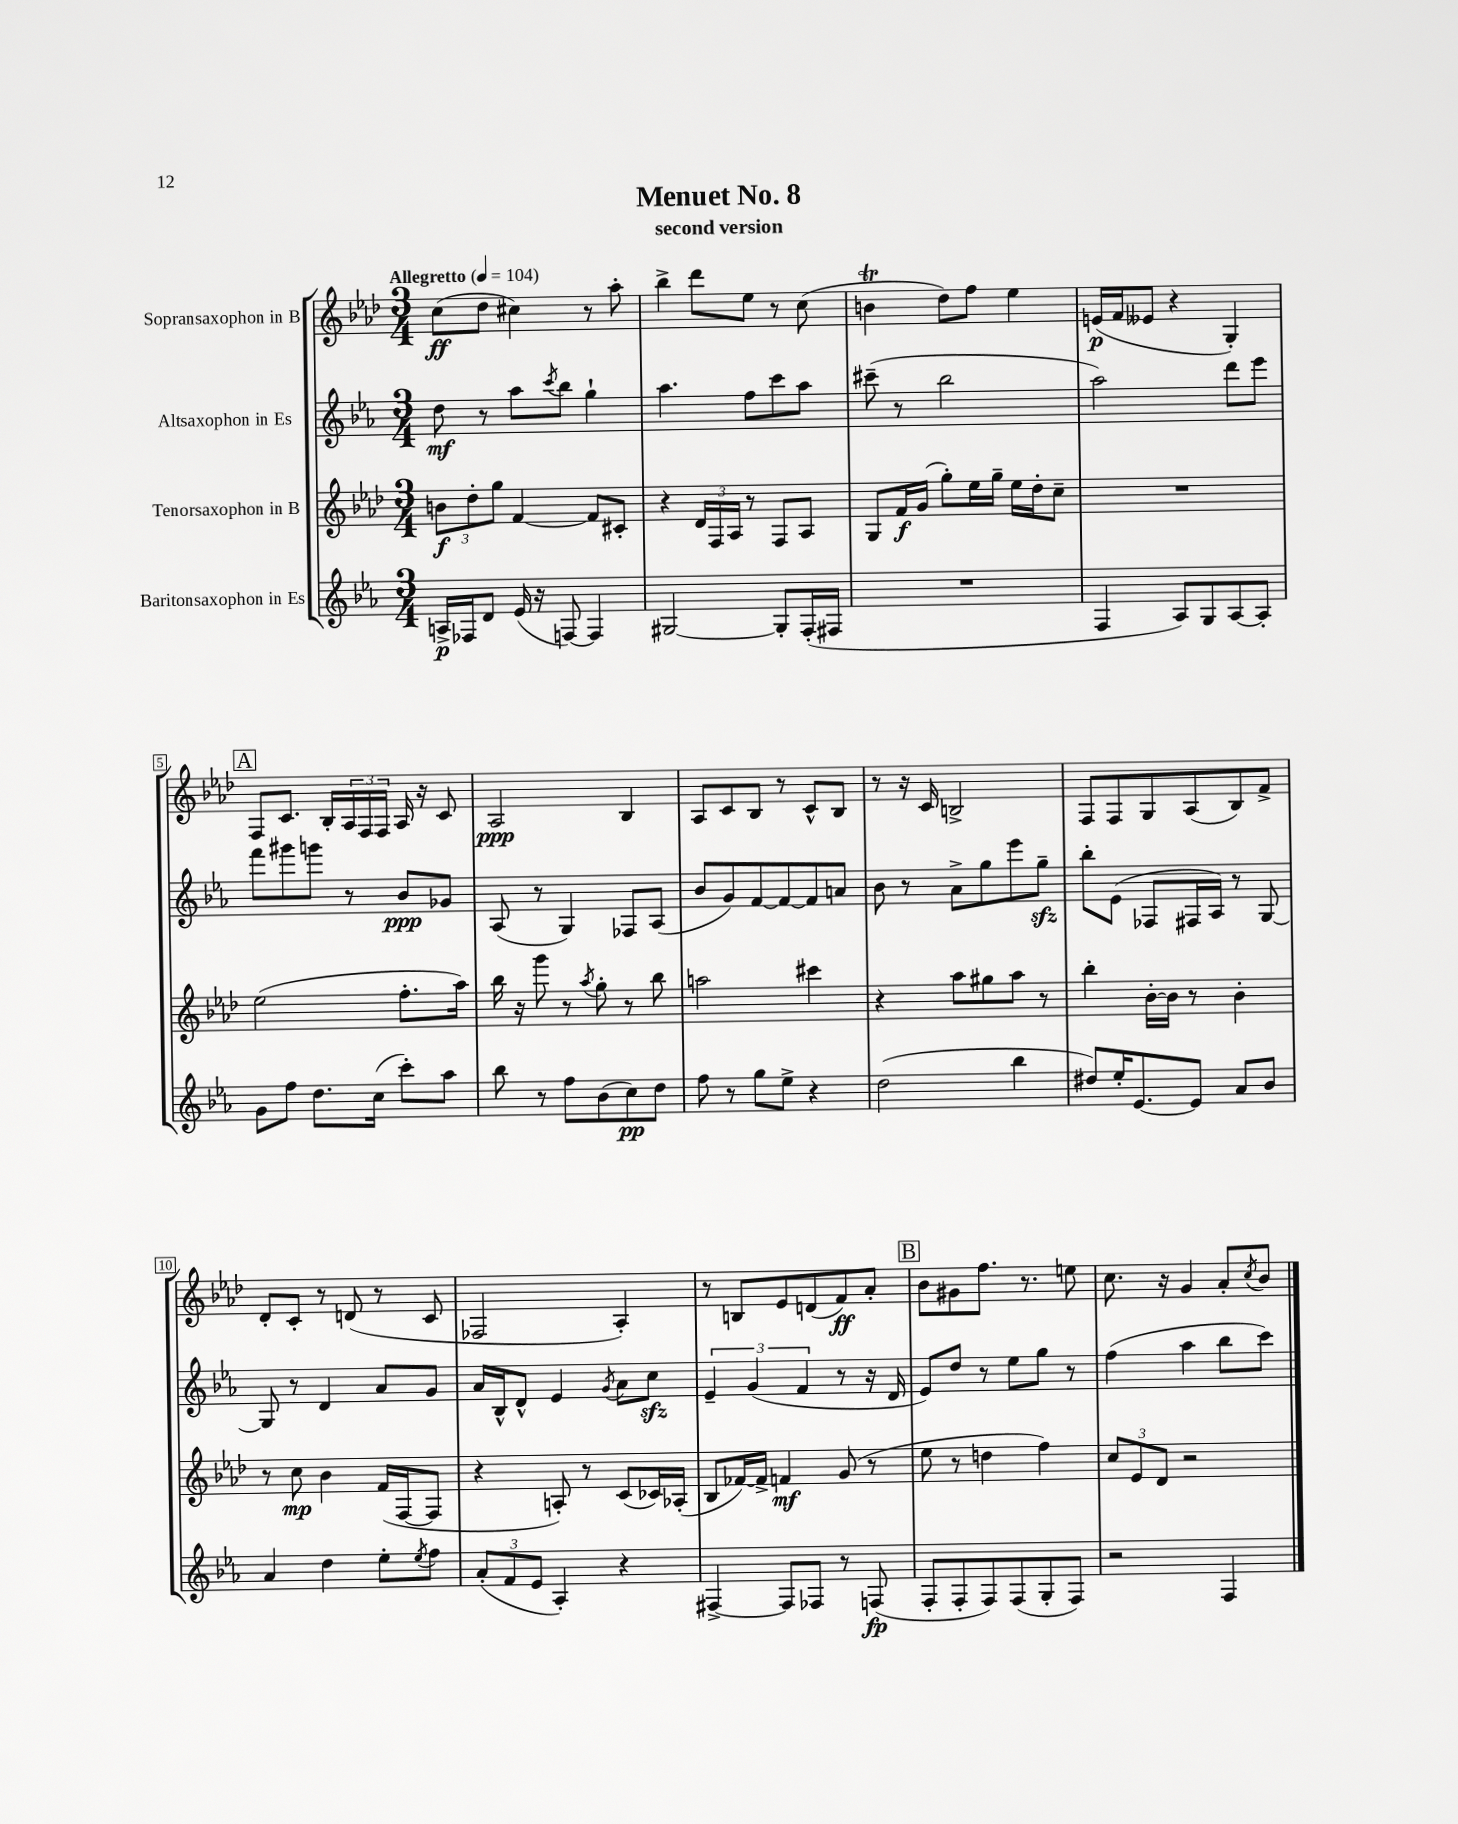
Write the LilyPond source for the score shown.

\header { title = "Menuet No. 8" subtitle = "second version" }
<<
\new StaffGroup <<
\new Staff = "s0" \with { instrumentName = "Sopransaxophon in B" } {
    \clef treble \key aes \major \numericTimeSignature \time 3/4 \tempo "Allegretto" 4 = 104
    c''8\ff( des''8 cis''4) r8 aes''8-. |
    bes''4-> des'''8 ees''8 r8 c''8( |
    b'4\trill des''8) f''8 ees''4 |
    e'16\p( f'16 eeses'8 r4 g4-.) |
    \mark \markup { \box "A" } f8 c'8. bes16-. \tuplet 3/2 { aes16 f16 f16 } aes16 r16 c'8 |
    aes2\ppp bes4 |
    aes8 c'8 bes8 r8 c'8-^ bes8 |
    r8 r16 c'16 b2-> |
    f8 f8 g8 aes8( bes8) f'8-> |
    des'8-. c'8-. r8 d'8( r8 c'8 |
    fes2 aes4-.) |
    r8 b8 ees'8 d'8( f'8\ff) aes'8-. |
    \mark \markup { \box "B" } bes'8 gis'8 f''8. r8. e''8 |
    c''8. r16 g'4 aes'8-. \acciaccatura { c''8 } bes'8 \bar "|." |
}
\new Staff = "s1" \with { instrumentName = "Altsaxophon in Es" } {
    \clef treble \key ees \major \numericTimeSignature \time 3/4
    d''8\mf r8 aes''8 \acciaccatura { c'''8 } bes''8 g''4-! |
    aes''4. f''8 c'''8 aes''8 |
    cis'''8--( r8 bes''2 |
    aes''2) d'''8 ees'''8 |
    \mark \markup { \box "A" } f'''8 gis'''8 g'''8 r8 bes'8\ppp ges'8 |
    aes8( r8 g4) fes8 aes8( |
    bes'8 g'8) f'8~ f'8~ f'8 a'8 |
    bes'8 r8 aes'8-> g''8 ees'''8 g''8--\sfz |
    bes''8-. ees'8( fes8 fis16 aes16) r8 g8~ |
    g8 r8 d'4 aes'8 g'8 |
    aes'16 bes16-^ d'8-^ ees'4 \acciaccatura { g'8 } aes'8 c''8\sfz |
    \tuplet 3/2 { ees'4-- g'4( f'4 } r8 r16 d'16 |
    \mark \markup { \box "B" } ees'8) d''8 r8 ees''8 g''8 r8 |
    f''4( aes''4 bes''8 c'''8) \bar "|." |
}
\new Staff = "s2" \with { instrumentName = "Tenorsaxophon in B" } {
    \clef treble \key aes \major \numericTimeSignature \time 3/4
    \tuplet 3/2 { b'8\f des''8-. g''8 } f'4~ f'8 cis'8-. |
    r4 \tuplet 3/2 { des'16 f16 aes16 } r8 f8 aes8 |
    g8 f'16\f g'16( g''8-.) ees''16 g''16-- ees''16 des''16-. c''8-- |
    R2. |
    \mark \markup { \box "A" } ees''2( f''8.-. aes''16) |
    bes''16 r16 g'''8 r8 \acciaccatura { aes''8 } g''8-. r8 bes''8 |
    a''2 cis'''4 |
    r4 aes''8 gis''8 aes''8 r8 |
    bes''4-. bes'16~-. bes'16 r8 bes'4-. |
    r8 c''8\mp bes'4 f'16( f16~ f8 |
    r4 a8-.) r8 c'8( ces'16) aes16-.( |
    bes8 fes'16~) fes'16-> f'4\mf g'8( r8 |
    \mark \markup { \box "B" } ees''8 r8 d''4 f''4) |
    \tuplet 3/2 { c''8 ees'8 des'8 } r2 \bar "|." |
}
\new Staff = "s3" \with { instrumentName = "Baritonsaxophon in Es" } {
    \clef treble \key ees \major \numericTimeSignature \time 3/4
    a16->\p fes16 d'8 ees'16( r16 f8~) f4 |
    gis2~ gis8-. f16-.( fis16 |
    R2. |
    f4 aes8) g8 aes8~ aes8-. |
    \mark \markup { \box "A" } g'8 f''8 d''8. c''16( c'''8-.) aes''8 |
    bes''8 r8 f''8 bes'8( c''8\pp) d''8 |
    f''8 r8 g''8 ees''8-> r4 |
    d''2( bes''4 |
    dis''8) ees''16-. ees'8.~ ees'8 aes'8 bes'8 |
    aes'4 d''4 ees''8-. \acciaccatura { ees''8 } f''8 |
    \tuplet 3/2 { aes'8-.( f'8 ees'8 } aes4-.) r4 |
    fis4~-> fis8 fes8 r8 f8\fp( |
    \mark \markup { \box "B" } f8-. f8-. f8) f8( g8-. f8) |
    r2 f4 \bar "|." |
}
>>
>>
\layout { \context { \Score \override BarNumber.stencil = #(make-stencil-boxer 0.1 0.3 ly:text-interface::print) } }
